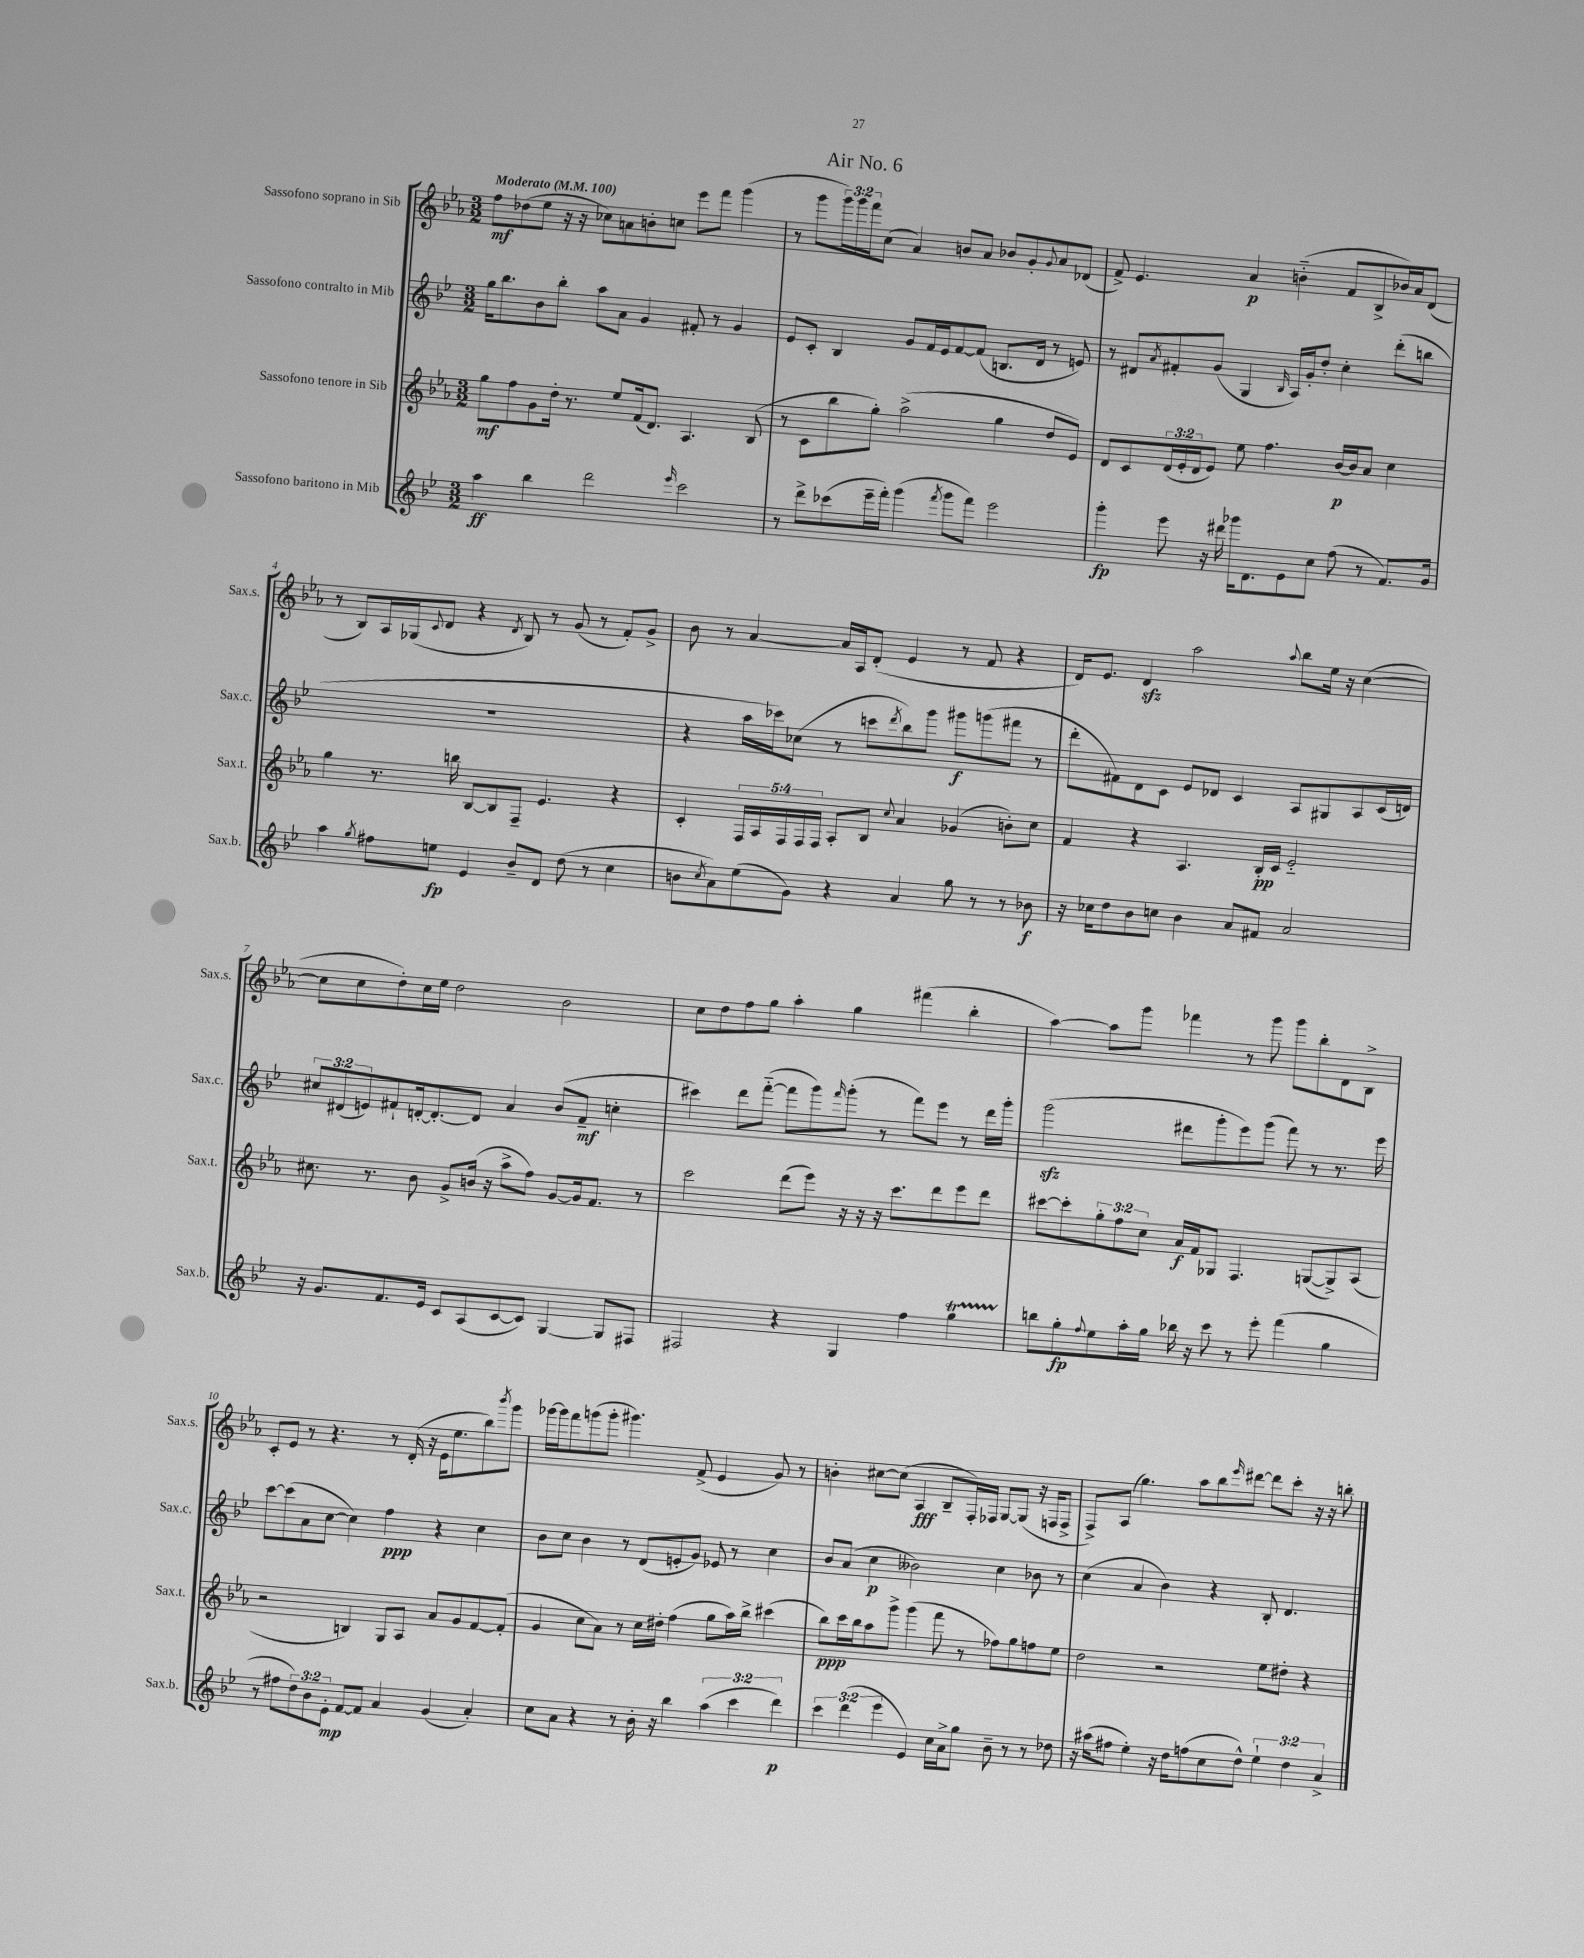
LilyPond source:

\header { title = "Air No. 6" }
<<
\new StaffGroup <<
\new Staff = "s0" \with { instrumentName = "Sassofono soprano in Sib" shortInstrumentName = "Sax.s." } {
    \clef treble \key ees \major \numericTimeSignature \time 3/2 \override Staff.TupletNumber.text = #tuplet-number::calc-fraction-text \tempo "Moderato" 4 = 100
    f''8\mf des''8( ees''8 r16 r16 ces''8) a'8 b'8-. c''8 ees'''8 f'''8 g'''4( |
    r8 g'''8 \tuplet 3/2 { g'''16) g'''16 f'''16 } c''8( aes'4) b'8 aes'8 bes'8 g'8-. \appoggiatura { g'8 } aes'8 des'8( |
    f'8->) ees'4. aes'4\p b'4-_( f'8 bes8-> bes'16) aes'16 d'8( |
    r8 bes8) aes16 ges16( \appoggiatura { c'8 } d'8 r4 \acciaccatura { d'8 } bes8) r8 g'8( r8 f'8-.) g'8-> |
    bes'8 r8 aes'4~ aes'16 aes16 d'8-.( ees'4 r8 f'8 r4 |
    d'16) ees'8. d'4\sfz aes''2 \appoggiatura { aes''8 } bes''8 ees''16 r16 c''4~( |
    c''8 c''8 d''8-.) c''16 ees''16 d''2 bes'2 |
    c''8 d''8 f''8 g''8 aes''4-. g''4 fis'''4( bes''4-. |
    aes''4~) aes''8 g'''8 fes'''4 r8 g'''8 g'''8 bes''8-. d'8 bes8-> |
    c'8-. ees'8 r8 r4. r8 d'16-.( r16 ees'16 ees''8. bes''8) \acciaccatura { bes'''8 } g'''8 |
    ges'''16~ ges'''16 f'''8 g'''8( g'''8-. gis'''4.) f'8->( ees'4 g'8) r8 |
    b'4-. cis''8~ cis''8( aes4\fff bes8-- f16-.) fes16 g8~ g8( r16 f16 f8-> |
    f8->) aes8( g''4.) aes''8 bes''8 \grace { ees'''16 } dis'''8~ dis'''8 c'''8-. r16 r16 b''8-. \bar "|." |
}
\new Staff = "s1" \with { instrumentName = "Sassofono contralto in Mib" shortInstrumentName = "Sax.c." } {
    \clef treble \key bes \major \numericTimeSignature \time 3/2 \override Staff.TupletNumber.text = #tuplet-number::calc-fraction-text
    g''16 bes''8. bes'8 bes''8-. a''8 a'8 g'4 fis'8-. r8 g'4 |
    ees'8 c'8-. bes4 g'8 f'16 ees'16 f'8~ f'8( b8. d'16 r8 e'8) |
    r8 dis'8 \acciaccatura { a'8 } fis'8-. g'8( g4 \grace { bes16 } a16) g'16-. d''8-. c''4-. d'''8-.( b''8 |
    R1. |
    r4 a''16 ces'''16) ces''8( r8 c'''8 \acciaccatura { d'''8 } bes''8) g'''8 gis'''8\f g'''8( fis'''8 r8 |
    d'''8-. fis'8) d'8 c'8 ees'8 des'8 c'4 a8 gis8 a8 c'16( d'16) |
    \tuplet 3/2 { cis''8 dis'8( e'8) } fis'8-! d'16~-. d'8.~-. d'8 a'4 bes'8( fis'8--\mf c''4-. |
    cis'''4) d'''8 f'''8~-_( f'''8 g'''8) \grace { f'''16 } g'''8-.( r8 f'''8) ees'''8 r8 d'''16 g'''16-. |
    g'''2\sfz( dis'''8 g'''8-. ees'''8) g'''8( f'''8) r8 r8. ees'''16 |
    c'''8~ c'''8( a'8 c''8~ c''4) f''4\ppp r4 c''4 |
    bes'8 c''8 bes'4 r8 d'8( e'8-. g'8) ees'8 r8 c''4 |
    bes'8 a'8( c''4\p beses'2) c''4 bes'8 r8 |
    c''4( a'4 bes'4) r4 bes8-. d'4. \bar "|." |
}
\new Staff = "s2" \with { instrumentName = "Sassofono tenore in Sib" shortInstrumentName = "Sax.t." } {
    \clef treble \key ees \major \numericTimeSignature \time 3/2 \override Staff.TupletNumber.text = #tuplet-number::calc-fraction-text
    g''8\mf f''8 g'8 d''16-. r8. ees''8 f'16( d'8.) aes4. bes8( |
    r8 c'8 bes''8 g''8-.) aes''2->( g''4 d''8 ees'8) |
    d'8 c'8 \tuplet 3/2 { d'16( ees'16-. d'16 } ees'8) ees''8 f''4. bes'16~\p bes'16 aes'8 c''4 |
    g''4 r8. b''16 bes8~ bes8 f8-- ees'4. r4 |
    c'4-. \tuplet 5/4 { f16 aes16 f16 f16 f16 } aes8-. bes8 \appoggiatura { c''8 } aes'4 ges'4( b'8-.) c''8 |
    f'4 r4 aes4. bes16-.\pp c'16 ees'2-_ |
    cis''8. r8. bes'8 g'8-> b'16( r16 aes''8-> f''8) g'8~ g'16 f'8. r8 |
    c'''2 d'''8( ees'''8) r16 r16 r16 c'''8. d'''8 ees'''8 d'''8 |
    cis'''8~ cis'''8-. \tuplet 3/2 { g''8-. f''8 c''8 } aes'16\f f'16 ges8 f4. g8~( g8->) aes8( |
    r2 b4) g8 aes8 aes'8 g'8 f'8~ f'8-.( |
    g'4 c''8 aes'8) r8 c''16 dis''16-. f''4( g''8 aes''16) bes''16-> cis'''4( |
    bes''8\ppp) c'''16 bes''16 aes''8 g'''8-> g'''4( f'''8 r8 fes''8) g''8 f''8 ees''8 |
    d''2 r2 ees''8 dis''8-. r4 \bar "|." |
}
\new Staff = "s3" \with { instrumentName = "Sassofono baritono in Mib" shortInstrumentName = "Sax.b." } {
    \clef treble \key bes \major \numericTimeSignature \time 3/2 \override Staff.TupletNumber.text = #tuplet-number::calc-fraction-text
    a''4\ff bes''4 d'''2 \grace { ees'''16 } c'''2 |
    r8 d'''8-> ces'''8( ees'''16-- f'''16-.) g'''4( \acciaccatura { f'''8 } g'''8 f'''8) ees'''2 |
    g'''4-.\fp ees'''8 r16 dis'''16 ges'''16 d'8. ees'8 c''8 f''8( r8 f'8.) g'16 |
    a''4 \acciaccatura { g''8 } fis''8 e''8\fp ees'4 bes'8-- d'8 d''8( r8 c''4 |
    b'8 \acciaccatura { c''8 } a'8) ees''8( g'8) r4 a'4 g''8 r8 r8 bes'8\f |
    r16 ces''16 d''8 bes'8 c''8 bes'4 a'8 fis'8 a'2 |
    r16 g'8. f'8. ees'16 c'8 a8( c'8~ c'8) g4~ g8 fis8 |
    fis2 r4 g4 f''4 g''4\startTrillSpan |
    b''8\stopTrillSpan g''8-.\fp \appoggiatura { f''8 } ees''8 a''16-. g''16 bes''16 r16 c'''8 r8 ees'''8-. f'''4( g''4 |
    r8 fis''8 \tuplet 3/2 { d''8) bes'8 ees'8-.\mp } f'8~ f'8 a'4 g'4( a'4-.) |
    c''8 a'8 r4 r8 bes'16-. r16 bes''4 \tuplet 3/2 { a''4( c'''4 d'''4\p) } |
    \tuplet 3/2 { c'''4 d'''4( ees'''4 } ees'4) c''16 a'16-> g''8 bes'8-- r8 r8 des''8 |
    r16 ais''16( fis''8 ees''4-.) r16 d''16 f''8( c''8 d''8-^) \tuplet 3/2 { ees''4-! d''4 a'4-> } \bar "|." |
}
>>
>>
